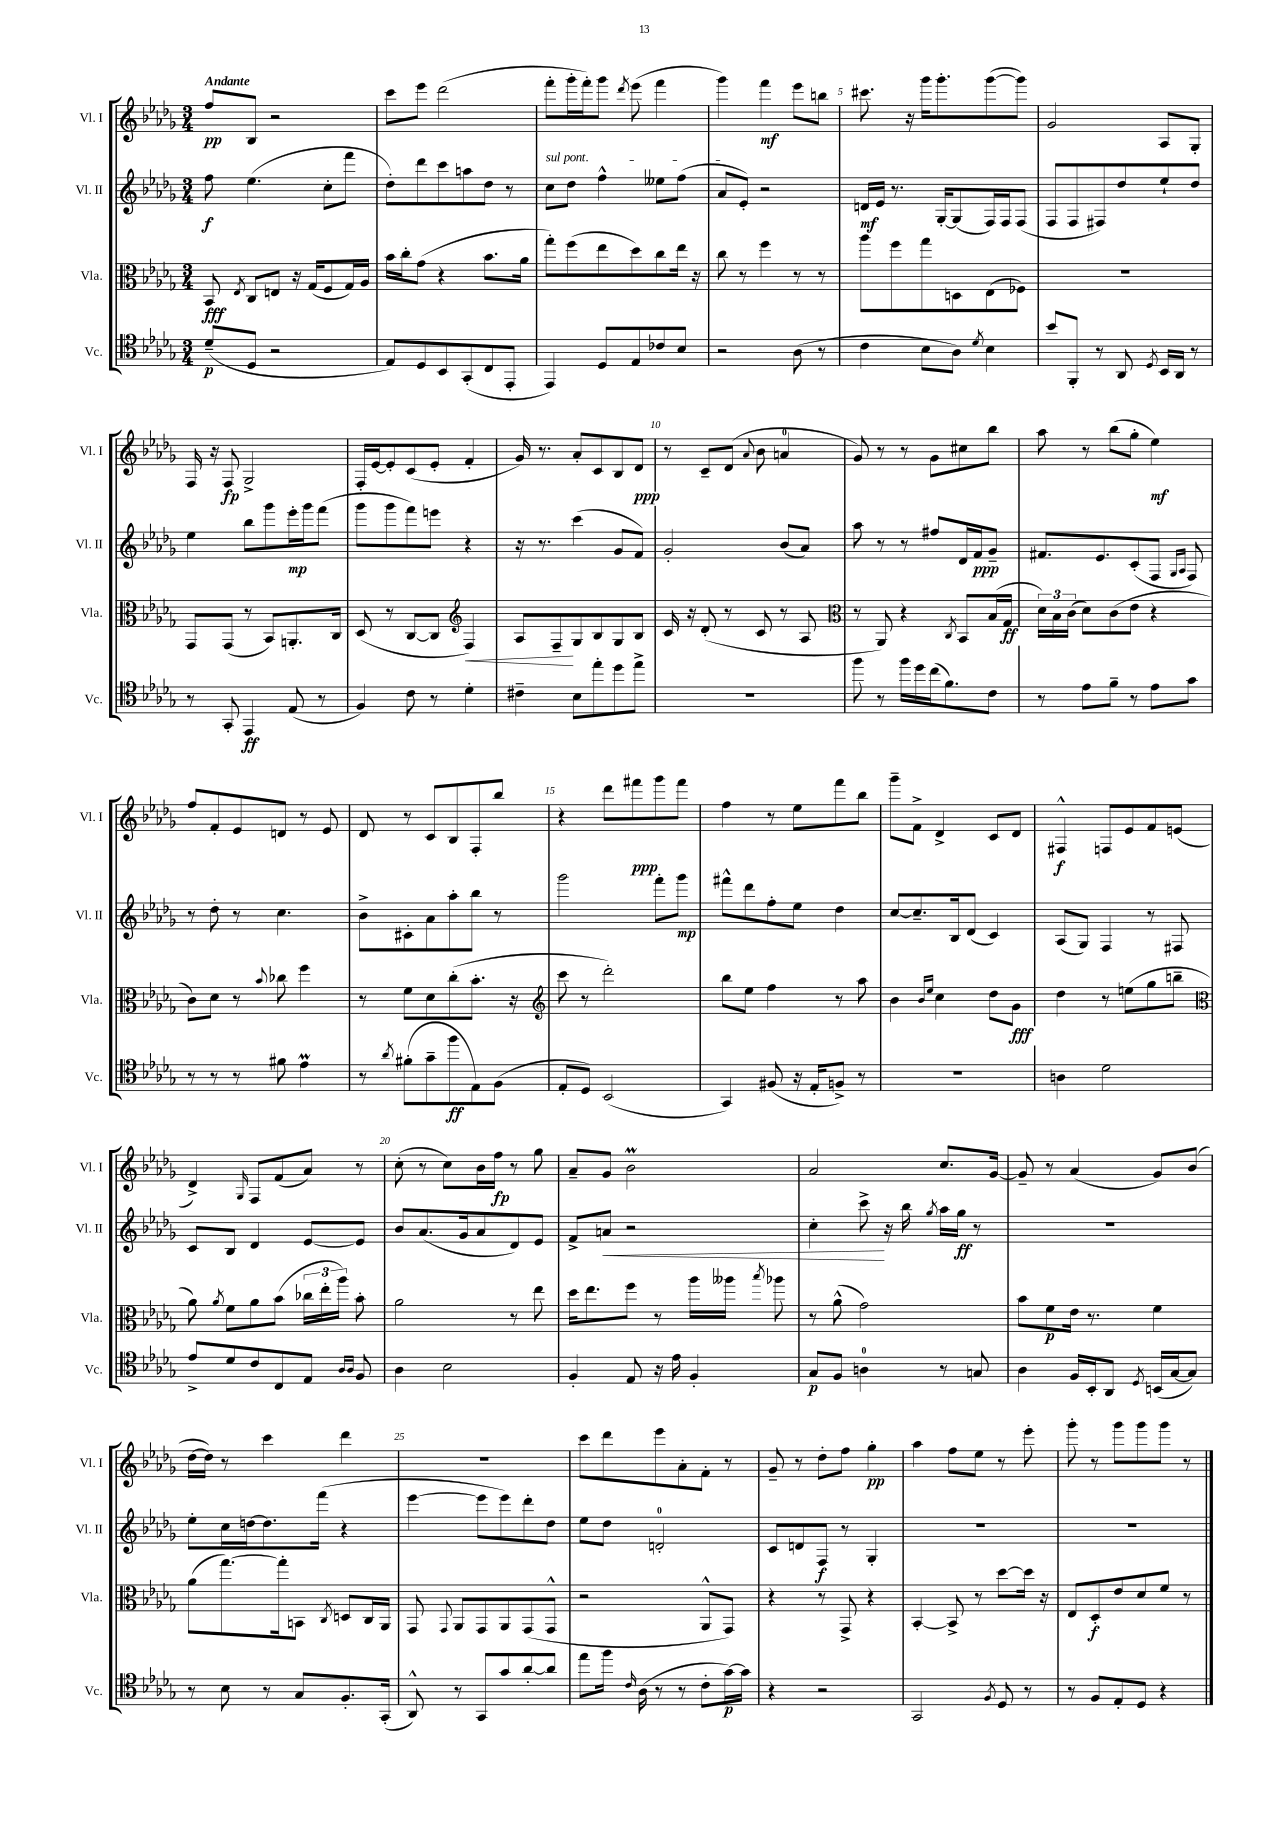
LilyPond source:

<<
\new StaffGroup <<
\new Staff = "s0" \with { instrumentName = "Vl. I" shortInstrumentName = "Vl. I" } {
    \clef treble \key des \major \numericTimeSignature \time 3/4 \tempo "Andante"
    \autoBeamOff f''8[\pp bes8] r2 |
    c'''8[ ees'''8] des'''2( |
    f'''8[-. ges'''16-. f'''16-.) ges'''8] \acciaccatura { des'''8 } ees'''8( f'''4 |
    ges'''4) f'''4\mf ees'''8[ b''8] |
    cis'''8. r16 ges'''16[ ges'''8.-. ges'''8~( ges'''8]) |
    ges'2 aes8[ ges8]-. |
    f16 r16 f8\fp ges2-> |
    f16[-. ees'16~ ees'8-. c'8( ees'8]-. f'4-. |
    ges'16) r8. aes'8[-. c'8 bes8 des'8]\ppp |
    r8 c'8[-- des'8]( \appoggiatura { aes'8 } bes'8 a'4-0 |
    ges'8) r8 r8 ges'8[ cis''8 bes''8] |
    aes''8 r8 bes''8[( ges''8]-. ees''4\mf) |
    f''8[ f'8-. ees'8 d'8] r8 ees'8 |
    des'8 r8 c'8[ bes8 f8-. bes''8] |
    r4 des'''8[ fis'''8\ppp ges'''8 fis'''8] |
    f''4 r8 ees''8[ f'''8 bes''8] |
    ges'''8[-- f'8]-> des'4-> c'8[ des'8] |
    fis4-^\f f8[ ees'8 f'8 e'8]( |
    des'4->) \grace { ges16 } f8[ f'8( aes'8]) r8 |
    c''8-.( r8 c''8[) bes'16 f''16]\fp r8 ges''8 |
    aes'8[-- ges'8] bes'2\prall |
    aes'2 c''8.[ ges'16]~ |
    ges'8-- r8 aes'4( ges'8[) bes'8]( |
    des''16[~ des''16]) r8 c'''4 des'''4 |
    R2. |
    c'''8[ des'''8 ees'''8 aes'8-. f'8]-. r8 |
    ges'8-- r8 des''8[-. f''8] ges''4-.\pp |
    aes''4 f''8[ ees''8] r8 ees'''8-. |
    ges'''8-. r8 ges'''8[ ges'''8 ges'''8] r8 \bar "|." |
}
\new Staff = "s1" \with { instrumentName = "Vl. II" shortInstrumentName = "Vl. II" } {
    \clef treble \key des \major \numericTimeSignature \time 3/4
    \autoBeamOff f''8\f ees''4.( c''8[-. f'''8] |
    des''8[-.) des'''8 c'''8 a''8 des''8] r8 |
    \once \override TextSpanner.bound-details.left.text = \markup { \italic "sul pont." } c''8[\startTextSpan des''8] f''4-^ eeses''8[ f''8]( |
    aes'8[ ees'8]-.\stopTextSpan) r2 |
    d'16[\mf ees'16] r8. ges16[~-. ges8( f16) f16 f8]( |
    f8[ f8 fis8) des''8 ees''8-! des''8] |
    ees''4 bes''8[ ges'''8 ees'''16-.\mp ges'''16 f'''8]( |
    ges'''8[ ges'''8 f'''8) e'''8] r4 |
    r16 r8. c'''4( ges'8[ f'8]) |
    ges'2-. bes'8[( aes'8]) |
    aes''8 r8 r8 fis''8[ des'16 f'16\ppp ges'8]-- |
    fis'8.[ ees'8. c'8-.( f8] \grace { ges16[ aes16] } f8) |
    r8 des''8-. r8 c''4. |
    bes'8[-> cis'8-. aes'8 aes''8-. bes''8] r8 |
    ges'''2 f'''8[-. ges'''8]\mp |
    fis'''8[-^ des'''8 f''8-. ees''8] des''4 |
    c''8[~ c''8.-- bes16 des'8]( c'4) |
    aes8[( ges8]) f4 r8 fis8 |
    c'8[ bes8] des'4 ees'8[~ ees'8] |
    bes'8[ aes'8.( ges'16 aes'8 des'8) ees'8] |
    f'8[-> a'8]\< r2 |
    c''4-. c'''8->\! r16 bes''16 \acciaccatura { ges''8 } aes''16[ ges''16]\ff r8 |
    R2. |
    ees''8[-. c''16 d''16~ d''8. f'''16]( r4 |
    ees'''4~ ees'''8[ ees'''8) des'''8-. des''8] |
    ees''8[ des''8] d'2-0-. |
    c'8[ d'8 f8]\f r8 ges4-. |
    R2. |
    R2. \bar "|." |
}
\new Staff = "s2" \with { instrumentName = "Vla." shortInstrumentName = "Vla." } {
    \clef alto \key des \major \numericTimeSignature \time 3/4
    \autoBeamOff bes,8\fff \acciaccatura { ees8 } c8[ e8] r16 ges16[( f8 ges16) aes16] |
    bes'16[ c''16-. ges'8]( r4 bes'8.[ aes'16] |
    ges''8[-.) f''8( ees''8 des''8) c''8 ees''16] r16 |
    c''8 r8 f''4 r8 r8 |
    aes''8[ f''8 ges''8 d8 ees8( fes8]) |
    R2. |
    ges,8[ ges,8]( r8 bes,8[) a,8.-. c16] |
    des8( r8 c8[~ c8] \clef treble f4\<) |
    aes8[ f8--\! ges8 bes8 ges8 bes8] |
    c'16 r16 des'8-.( r8 c'8 r8 aes8 |
    \clef alto r8 aes,8) r4 \acciaccatura { c8 } bes,8[ bes16( ges16]\ff |
    \tuplet 3/2 { des'16[) bes16 c'16]( } des'8[) c'8( ees'8] r4 |
    c'8[) des'8] r8 \appoggiatura { bes'8 } ces''8 f''4 |
    r8 f'8[ des'8 c''8-.( bes'8.]-. r16 |
    \clef treble c'''8 r8 des'''2-.) |
    bes''8[ ees''8] f''4 r8 aes''8 |
    bes'4 \grace { bes'16[ ees''16] } c''4 des''8[ ges'8]\fff |
    des''4 r8 e''8[( ges''8 b''8]-- |
    \clef alto aes'8) \acciaccatura { aes'8 } f'8[ aes'8 bes'8]( \tuplet 3/2 { ces''16[ ees''16-. aes''16]) } bes'8-. |
    aes'2 r8 ees''8 |
    des''16[ ees''8. f''8] r8 aes''16[ aeses''16] \acciaccatura { bes''8 } aes''8 |
    r8 aes'8-^( ges'2) |
    bes'8[ f'8\p ees'16] r8. f'4 |
    aes'8[( ges''8.~) ges''16-. b,8] \acciaccatura { c8 } d8[ c16 aes,16] |
    ges,8 \appoggiatura { ges,8 } aes,8[ ges,8 aes,8 ges,8( ges,8]-^ |
    r2 aes,8[-^ ges,8]) |
    r4 r8 ges,8-> r4 |
    bes,4~-. bes,8-> r8 des''8[~ des''16] r16 |
    ees8[ des8-.\f ees'8 des'8 f'8] r8 \bar "|." |
}
\new Staff = "s3" \with { instrumentName = "Vc." shortInstrumentName = "Vc." } {
    \clef tenor \key des \major \numericTimeSignature \time 3/4
    \autoBeamOff des'8[--\p( des8] r2 |
    ees8[) des8 bes,8 ges,8-.( c8 ees,8]-. |
    ees,4) des8[ ees8 ces'8 bes8] |
    r2 aes8( r8 |
    c'4 bes8[ aes8]) \acciaccatura { des'8 } bes4 |
    bes'8[ f,8]-. r8 aes,8 \acciaccatura { des8 } bes,16[ aes,16] r8 |
    r8 ges,8-. ees,4\ff ees8( r8 |
    f4) c'8 r8 des'4-. |
    cis'4-- bes8[ ees''8-. des''8 ees''8]-> |
    R2. |
    f''8 r8 f''16[ des''16 c''16( f'8.) c'8] |
    r8 ees'8[ f'8]-- r8 ees'8[ ges'8] |
    r8 r8 r8 fis'8 ees'4\prall |
    r8 \acciaccatura { aes'8 } fis'8[-.( ges'8-- f''8\ff ees8) f8]( |
    ees8[-. des8]) bes,2( |
    ges,4) fis8( r16 ees16[-. f8]->) r8 |
    R2. |
    a4 des'2 |
    ees'8[-> des'8 c'8 c8 ees8] \grace { aes16[ aes16] } f8 |
    aes4 bes2 |
    f4-. ees8 r16 ees'16 f4-. |
    ges8[\p f8] a4-0 r8 g8 |
    aes4 f16[ bes,16-. aes,8] \acciaccatura { des8 } b,16[( ges16~ ges8]) |
    r8 bes8 r8 ges8[ f8.-. ges,16]-.( |
    aes,8-^) r8 ges,8[ ges'8 aes'8~-. aes'8] |
    ees''8[ f''16] \grace { c'16 } aes16( r8 r8 c'8[-. ges'16~\p) ges'16] |
    r4 r2 |
    ges,2 \acciaccatura { f8 } des8 r8 |
    r8 f8[ ees8-. des8] r4 \bar "|." |
}
>>
>>
\layout { \context { \Score \override BarNumber.break-visibility = ##(#f #t #t) barNumberVisibility = #(every-nth-bar-number-visible 5) } }
